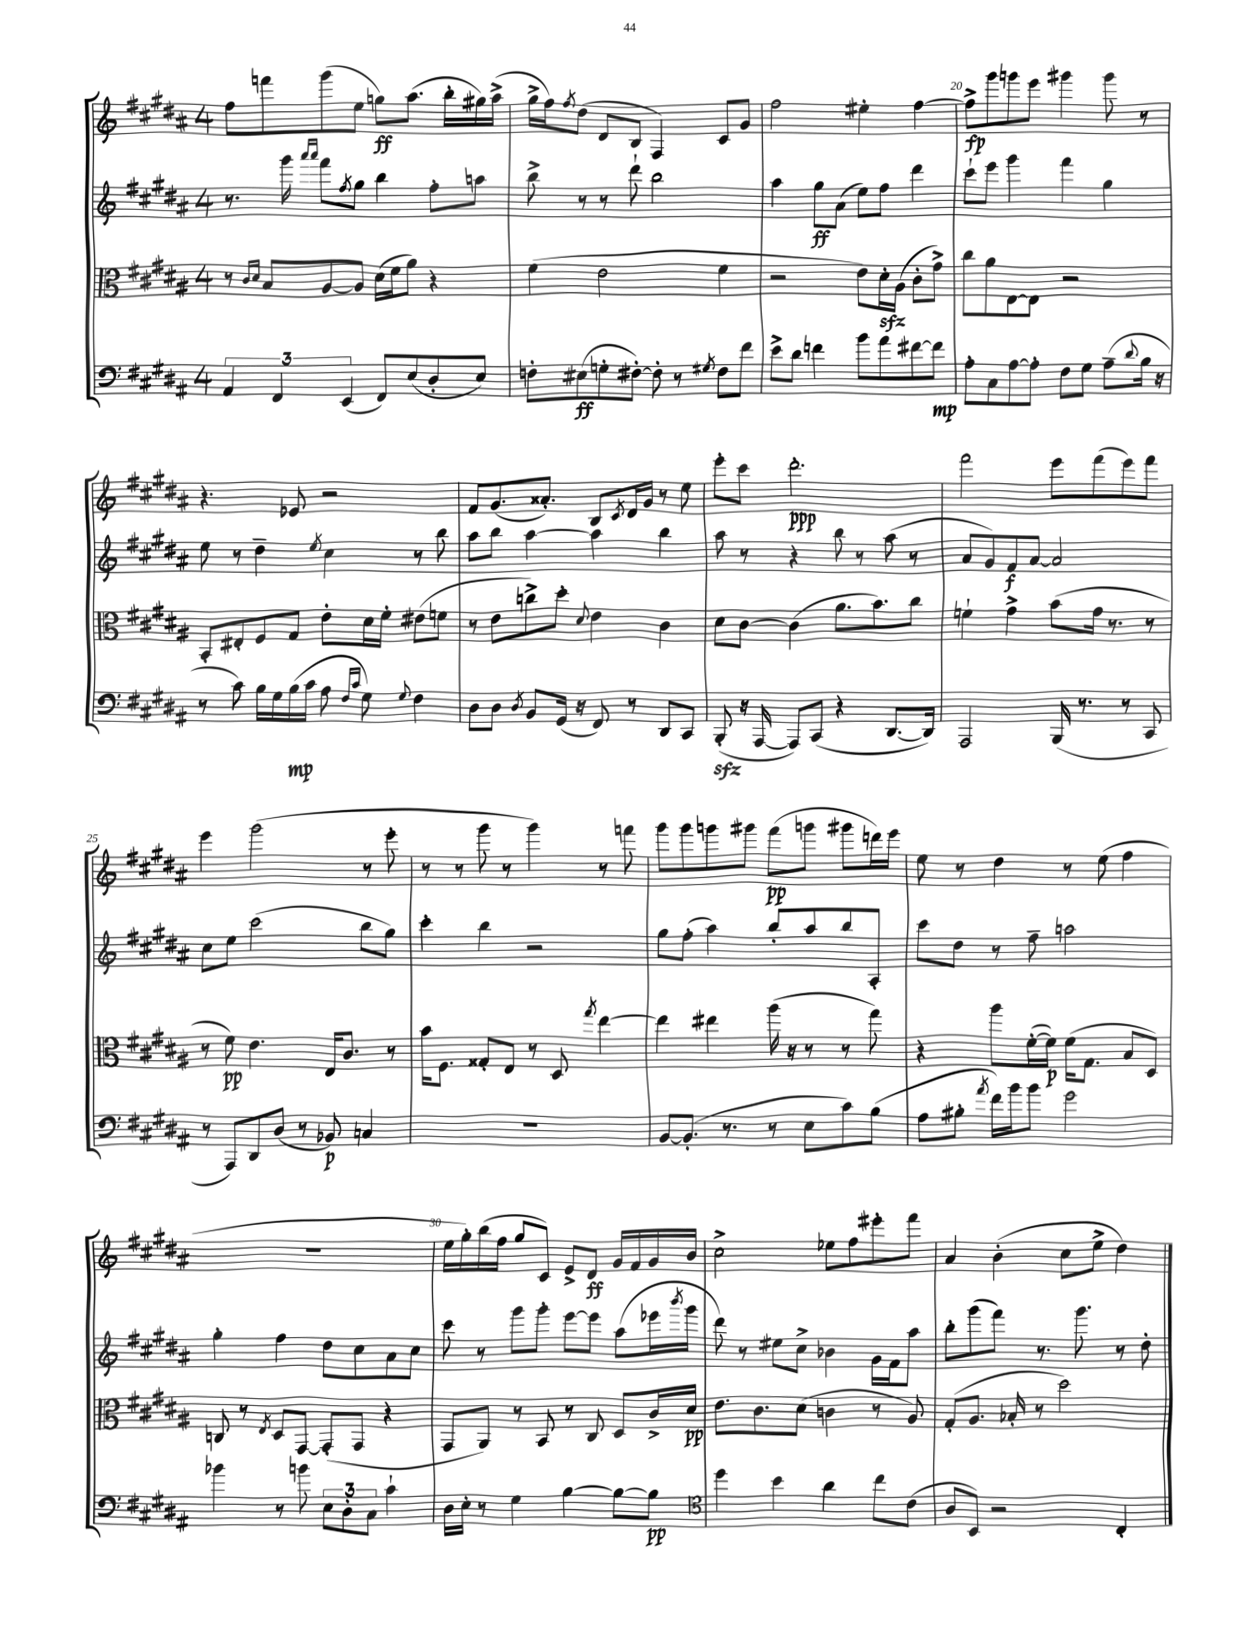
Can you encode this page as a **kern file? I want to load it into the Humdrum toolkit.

**kern	**kern	**kern	**kern
*staff4	*staff3	*staff2	*staff1
*clefF4	*clefC3	*clefG2	*clefG2
*k[f#c#g#d#a#]	*k[f#c#g#d#a#]	*k[f#c#g#d#a#]	*k[f#c#g#d#a#]
*M4/4	*M4/4	*M4/4	*M4/4
6AA#/	8r	8.r	8ff#\L
.	16qqc#/LL	.	.
.	16qqd#/JJ	.	.
.	8B/L	.	8fff\
6FF#/	.	.	.
.	.	16ggg#\	.
.	.	16qqaaa#/LL	.
.	.	16qqaaa#/JJ	.
.	[8A#/	8fff#\L	(8ggg#\
(6EE/	.	.	.
.	.	8qff#/	.
.	8A#/]J	8gg#\J	8ee\J
8FF#/L)	(16d#\LL	4bb\	8gg\L)
.	16f#\J	.	.
(8E/	8a#\J)	.	(8.aa#\J
8D#'/	4r	8ff#'\L	.
.	.	.	16bb'\LL
8E/J)	.	8aa\J	16gg#\)
.	.	.	(16aa#^\JJ
=	=	=	=
8F'\L	(4f#\	8bb^\	16gg#^\LL
.	.	.	16ff#\J)
.	.	.	8qff#/
(8E#\	.	8r	(8dd#\J
8G'\	2e\	8r	8d#/L
[8F#'\J)	.	8ddd#`\	8B/J
8F#'\]	.	2bb\	4F#/)
8r	.	.	.
8qG#/	.	.	.
8F#\L	4f#\	.	8c#/L
8f#\J	.	.	8g#/J
=	=	=	=
8e^\L	2r	4aa#\	2ff#\
8d#\J	.	.	.
4f\	.	8gg#\L	.
.	.	(8a#\J	.
8b\L	8e\L)	8ee\L)	4ee#'\
8a#\	16d#'\L	8ff#\J	.
.	(16A#\JJ	.	.
[8f#\	8c#'\L	4ddd#\	[4ff#\
8f#\]J	8g#^\J)	.	.
=	=	=	=
8A#'\L	8cc#\L	8ccc#`\L	8ff#^\]L
8C#\	8a#\	8eee\J	8ggg#\
[8A#\	[8E\	4ggg#\	8ggg\
8A#'\]J	8E\]J	.	8eee\J
8F#\L	2r	4fff#\	4ggg#\
8G#\J	.	.	.
(8A#~\L	.	4gg#\	8ggg#\
8qqd#/	.	.	.
16B\Jk	.	.	8r
16r	.	.	.
=	=	=	=
8r	8BB'/L	8ee\	4.r
8c#\)	8E#'/	8r	.
16B\LL	8F#/	4dd#~\	.
16G#\	.	.	.
(16B\	8G#/J	.	8e-/
16c#\JJ	.	.	.
.	.	8qee/	.
8A#\	8e'\L	4cc#\	2r
16qqF#/LL	.	.	.
16qqc#/JJ	.	.	.
8G#\)	16d#\L	.	.
.	16f#'\JJ	.	.
8qqG#/	.	.	.
4F#\	(8e#\L	8r	.
.	8f\J	8bb\	.
=	=	=	=
8D#\L	8r	8aa#\L	8f#/L
8D#\J	8e\L	8bb\J	(8.g#/
8qD#/	.	.	.
8BB/L	8cc^\)	[4aa#\	.
.	.	.	8.a##'/J)
(16GG#/Jk	8dd#'\J	.	.
16r	.	.	.
.	8qqd#/	.	.
8FF#/)	4e\	4aa#\]	8B/L
.	.	.	8qc#/
8r	.	.	16d#/L
.	.	.	16g#/JJ
8DD#/L	4c#\	4bb\	8r
8CC#/J	.	.	8ee\
=	=	=	=
(8BBB'/	8d#\L	8aa#\	8eee'\L
16r	[8c#\J	8r	8ccc#\J
[16AAA#/	.	.	.
8AAA#/]L)	(4c#\]	4r	2.ddd#'\
(8CC#/J	.	.	.
4r	8.a#\L	8bb\	.
.	.	8r	.
.	8.b\)	.	.
[8.DD#/L	.	(8aa#\	.
.	8cc#\J	8r	.
16DD#/]Jk)	.	.	.
=	=	=	=
2AAA#/	4f`\	8a#/L	2fff#\
.	.	8g#/)	.
.	4g#^\	8f#/	.
.	.	[8a#/J	.
(16BBB/	(8b\L	2a#/]	8eee\L
8.r	.	.	.
.	16g#\Jk	.	(8fff#\
.	8.r	.	.
8r	.	.	8eee\)
8CC#/	8r	.	8fff#\J
=	=	=	=
8r	8r	8cc#\L	4eee\
8AAA#/L)	8f#\)	8ee\J	.
8DD#/	4.e\	(2ccc#\	(2ggg#\
(8D#/J	.	.	.
8r	.	.	.
8BB-/)	16E/LK	.	.
.	8.c#/J	.	.
4C/	.	8bb\L	8r
.	8r	8gg#\J)	8eee'\
=	=	=	=
1r	16b\LK	4ccc#'\	8r
.	8.F#\J	.	.
.	.	.	8r
.	8G##'/L	4bb\	8ggg#\
.	8E/J	.	8r
.	8r	2r	4ggg#\)
.	8D#/	.	.
.	8qgg#/	.	.
.	[4ee\	.	8r
.	.	.	8fff\
=	=	=	=
[8BB/L	4ee\]	8gg#\L	8ggg#\L
(8.BB'/]J	.	(8ff#'\J	8ggg#\
.	4ee#\	4aa#\)	8ggg\
8.r	.	.	.
.	.	.	8ggg#\J
8r	(16aa#\	8bb'/L	(8fff#\L
.	16r	.	.
8E\L	8r	8aa#/	8ggg\J
8c#\)	8r	8bb/	8ggg#\L
(8B\J	8gg#\)	8A#'/J	16ddd\L)
.	.	.	16eee\JJ
=	=	=	=
8A#\L	4r	8ccc#\L	8ee\
8B#'\J	.	8dd#\J	8r
8qa#/	.	.	.
16f#\LL)	8aa#\L	8r	4dd#\
16b\J	.	.	.
8b\J	([16f#'\L	8ff#~\	.
.	16f#\]JJ)	.	.
2g#\	(16f#\LK	2aa\	8r
.	8.G#\J	.	.
.	.	.	(8ee\
.	8B/L	.	4ff#\
.	8D#/J)	.	.
=	=	=	=
4b-\	8C/	4gg#'\	1r
.	8r	.	.
.	8qE/	.	.
8r	8D#/L	4ff#\	.
8b\	[8GG#/J	.	.
12E\L	(8GG#'/]L	8dd#\L	.
12D#'\	.	.	.
.	8GG#/J	8cc#\	.
12C#\J	.	.	.
4c#`\	4r	8a#\	.
.	.	8cc#\J	.
=	=	=	=
16D#\LL	8GG#/L	8ccc#\	16ee\LL
16E'\JJ	.	.	16gg#'\)
8r	8AA#/J)	8r	(16bb\
.	.	.	16ff#\JJ
4G#\	8r	8ggg#\L	8gg#/L
.	8BB/	8ggg#'\J	8c#/J)
[4B\	8r	[8eee\L	8e^/L
.	8C#/	8eee\]J	8d#/J
8B\_L	8D#/L	(8aa#\L	16g#/LL
.	.	.	16f#/
8B\]J	16c#^/L	16eee-\L	16g#/
.	.	8qbbb/	.
.	16d#/JJ	16ggg#\JJ	16b/JJ
=	=	=	=
*clefC4	*	*	*
4dd#\	8.e\L	8ddd#\)	2cc#^\
.	.	8r	.
.	8.c#\	.	.
4b\	.	8ee#\L	.
.	(8d#\J	8cc#^\J	.
4a#\	4c\	4b-\	8ee-\L
.	.	.	8ff#\
8cc#\L	8r	16g#\LL	8eee#'\
.	.	16f#\J	.
(8c#\J	8A#/)	8aa#\J	8fff#\J
=	=	=	=
8A#/L	(8G#'/L	8bb'\L	4a#/
8BB/J)	8.A#/J	(8ggg#\	.
2r	.	8fff#\J)	(4b'\
.	16B-'/	.	.
.	8r	8.r	.
.	2dd#\)	.	8cc#\L
.	.	8.ggg#\	.
.	.	.	8ee^\J
4C#'/	.	8r	4dd#\)
.	.	8dd#'\	.
==	==	==	==
*-	*-	*-	*-
